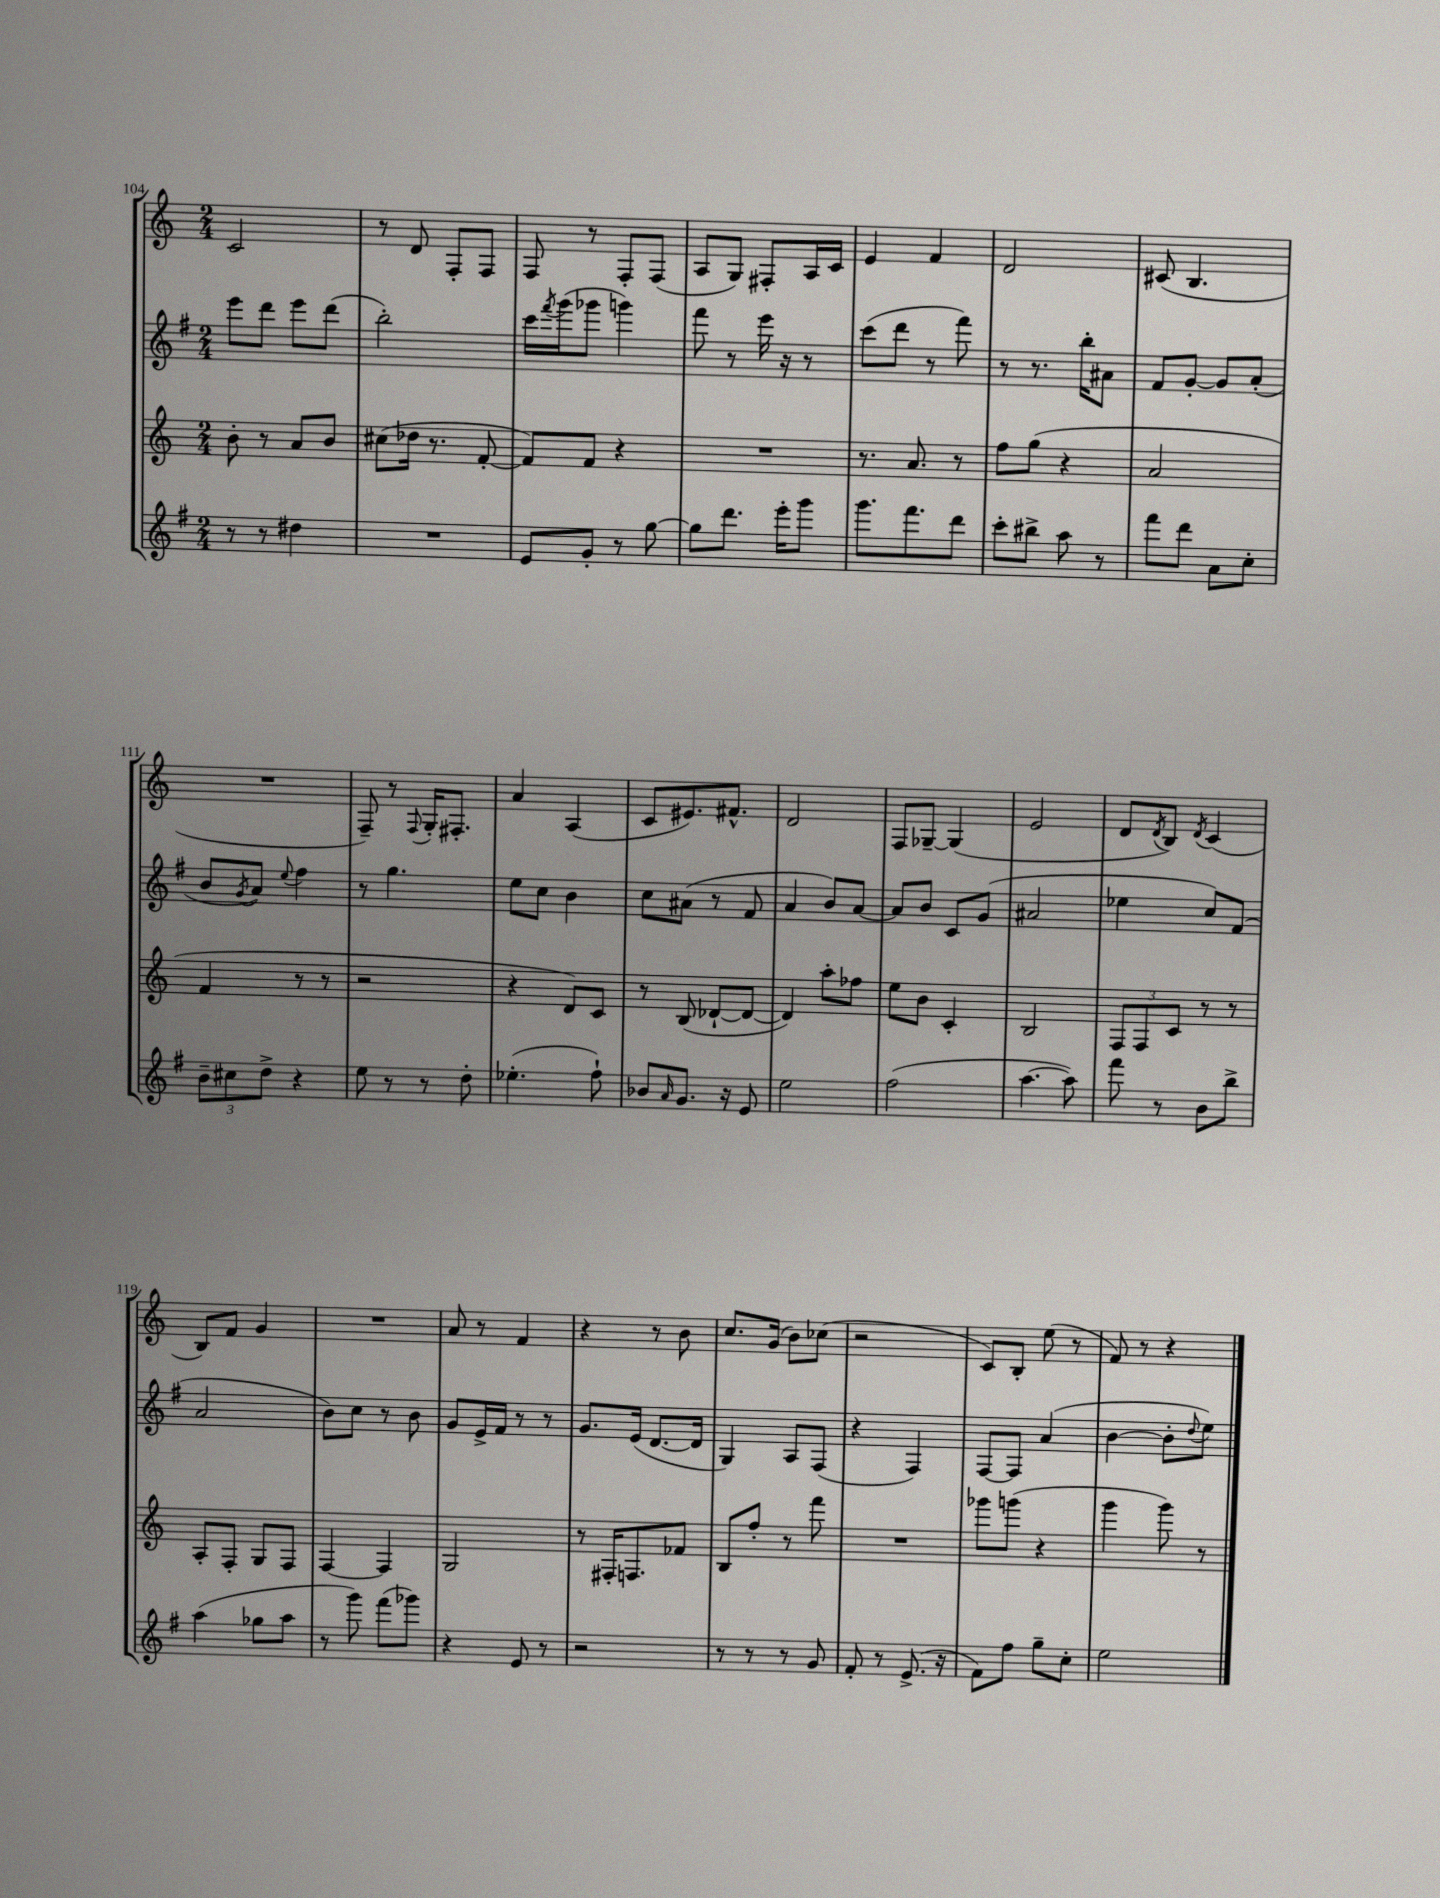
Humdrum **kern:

**kern	**kern	**kern	**kern
*part4	*part3	*part2	*part1
*staff4	*staff3	*staff2	*staff1
*clefG2	*clefG2	*clefG2	*clefG2
*k[f#]	*k[]	*k[f#]	*k[]
*M2/4	*M2/4	*M2/4	*M2/4
=104	=104	=104	=104
8r	8b'\	8eee\L	2c/
8r	8r	8ddd\J	.
4dd#X\	8a/L	8eee\L	.
.	8b/J	(8ddd\J	.
=105	=105	=105	=105
2r	(8cc#X\L	2bb'\)	8r
.	16dd-X\Jk	.	8d/
.	8.r	.	.
.	.	.	8F'/L
.	[8f'/	.	8F/J
=106	=106	=106	=106
8e/L	8f/L])	16ccc\LL	8F/
.	.	8qfff#/	.
.	.	(16ggg\J	.
8g'/J	8f/J	8ggg-X\J	8r
8r	4r	4gggn\)	8F'/L
[8gg\	.	.	(8F/J
=107	=107	=107	=107
8gg\L]	2r	8fff#\	8A/L
8.ddd\J	.	8r	8G/J)
.	.	16eee\	8F#X'/L
16eee'\KL	.	16r	.
8ggg\J	.	8r	16A/L
.	.	.	16c/JJ
=108	=108	=108	=108
8.ggg\L	8.r	(8ccc\L	4e/
.	.	8ddd\J	.
8.fff#\	8.a/	.	.
.	.	8r	4f/
8ddd\J	8r	8fff#\)	.
=109	=109	=109	=109
8ccc'\L	8ff\L	8r	2d/
8bb#X^\J	(8gg\J	8.r	.
8aa\	4r	.	.
.	.	16bb'\KL	.
8r	.	8a#X\J	.
=110	=110	=110	=110
8fff#\L	2a/	8f#/L	(8c#X/
8ddd\J	.	[8g'/J	4.B/
8a\L	.	8g/L]	.
8cc'\J	.	(8a'/J	.
!!LO:LB:g=z
=111	=111	=111	=111
12b~\L	4f/	8b/L	2r
12cc#X\	.	.	.
.	.	8qg/	.
.	.	8a/J)	.
12dd^\J	.	.	.
.	.	8qqee/	.
4r	8r	4ff#\	.
.	8r	.	.
=112	=112	=112	=112
8ee\	2r	8r	8F~/)
8r	.	4.gg\	8r
.	.	.	8qqF/
8r	.	.	16G'/KL
.	.	.	8.F#X'/J
8dd'\	.	.	.
=113	=113	=113	=113
(4.ee-X'\	4r	8ee\L	4a/
.	.	8cc\J	.
.	8d/L)	4b\	(4A/
8ff#`\)	8c/J	.	.
=114	=114	=114	=114
8b-X/L	8r	8cc\L	8c/L
16qqa/	.	.	.
8.g/J	(8B/	(8a#X\J	8.e#X/)
.	[8d-X`/L	8r	.
16r	.	.	8.f#X^^/J
8e/	8d-/J_	8f#/	.
=115	=115	=115	=115
2ee\	4d-/])	4a/	2d/
.	8aa'\L	8b/L)	.
.	8ff-X\J	[8a/J	.
=116	=116	=116	=116
(2ff#\	8ee\L	8a/L]	8F/L
.	8b\J	8b/J	[8G-X~/J
.	4c'/	8c/L	(4G-/]
.	.	(8g/J	.
=117	=117	=117	=117
[4.aa\	2B/	2a#X/	2e/
8aa\])	.	.	.
=118	=118	=118	=118
8fff#\	12F/L	4ee-X\	8d/L
.	12F/	.	.
.	.	.	8qd/
8r	.	.	8B/J)
.	12c/J	.	.
.	.	.	8qd/
8b\L	8r	8cc/L)	(4c/
8bb^\J	8r	(8f#/J	.
!!LO:LB:g=z
=119	=119	=119	=119
(4aa\	8A'/L	2a/	8B/L)
.	8F'/J	.	8f/J
8gg-X\L	8G/L	.	4g/
8aa\J	8F/J	.	.
=120	=120	=120	=120
8r	[4F/	8b\L)	2r
8ggg\)	.	8cc\J	.
(8fff#\L	4F/]	8r	.
8ggg-X\J)	.	8b\	.
=121	=121	=121	=121
4r	2G/	8g/L	8a/
.	.	16e^/L	8r
.	.	16f#/JJ	.
8e/	.	8r	4f/
8r	.	8r	.
=122	=122	=122	=122
2r	8r	8.g/L	4r
.	16F#X'/KL	.	.
.	8.Fn/	(16e/Jk	.
.	.	[8.d/L	8r
.	8f-X/J	.	8b\
.	.	16d/Jk]	.
=123	=123	=123	=123
8r	8B/L	4G/)	8.cc/L
8r	8ff'/J	.	.
.	.	.	(16g/Jk
8r	8r	8A/L	8b\L)
8g/	8fff\	(8F#/J	(8cc-X\J
=124	=124	=124	=124
8f#'/	2r	4r	2r
8r	.	.	.
(8.e^/	.	4F#/)	.
16r	.	.	.
=125	=125	=125	=125
8f#\L)	8ggg-X\L	[8F#/L	8c/L)
8ff#\J	(8gggn\J	8F#/J]	8B'/J
8gg~\L	4r	(4a/	(8ee\
8cc'\J	.	.	8r
=126	=126	=126	=126
2ee\	4ggg\	[4b\	8f/)
.	.	.	8r
.	8ggg\)	8b'\L]	4r
.	.	8qqdd/	.
.	8r	8ee\J)	.
==	==	==	==
*-	*-	*-	*-
